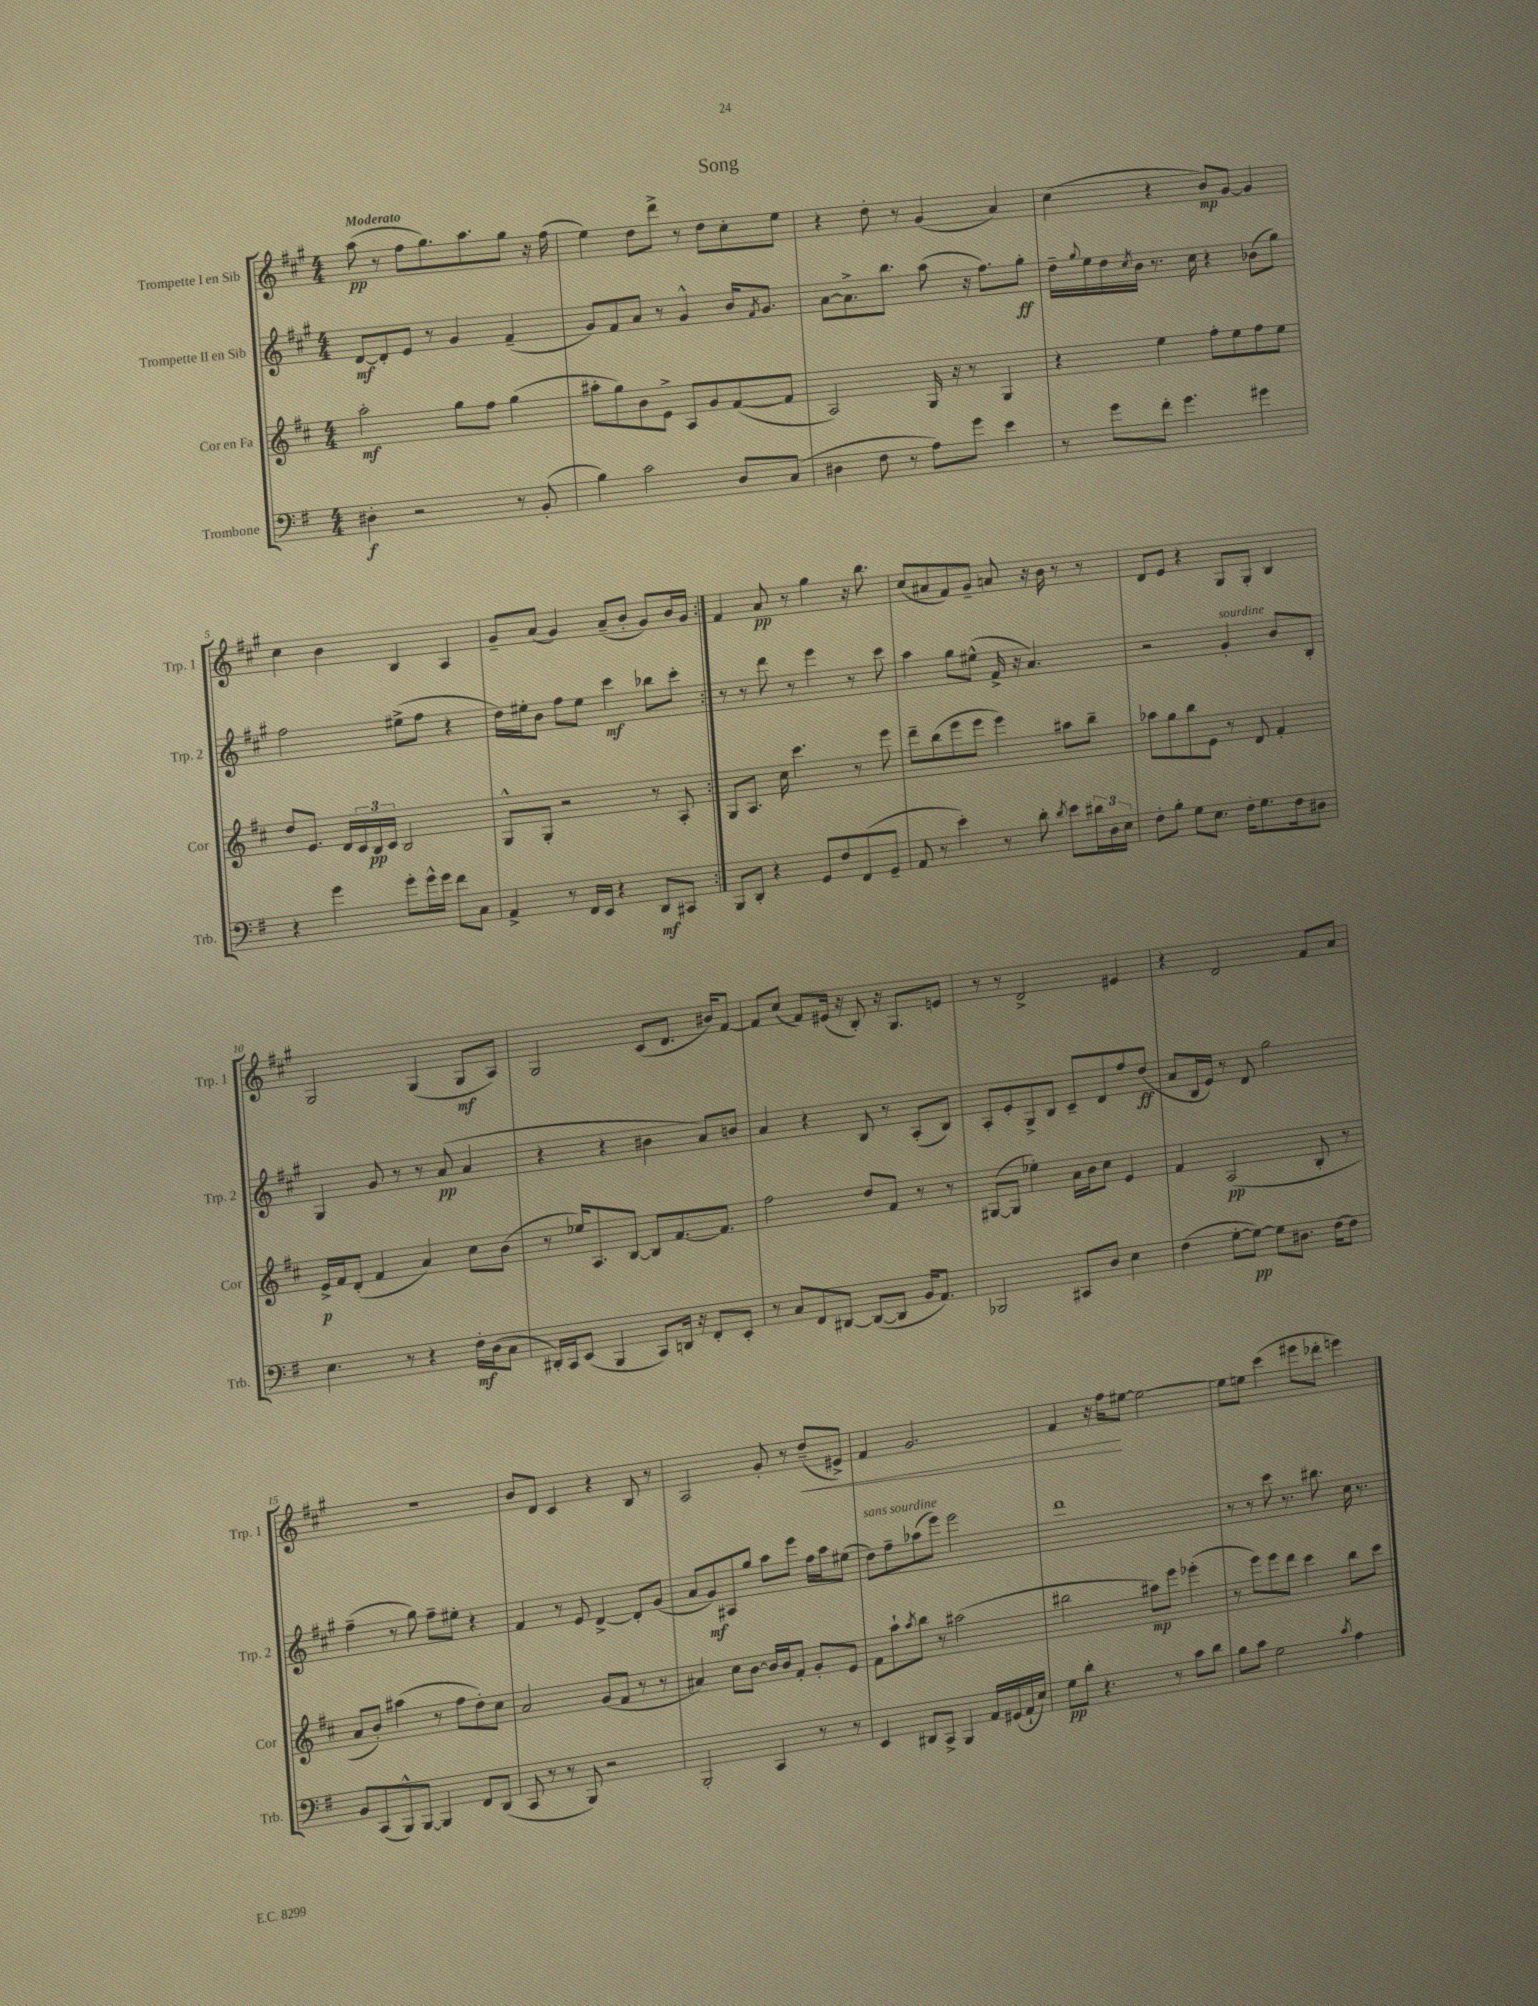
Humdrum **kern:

**kern	**dynam	**kern	**dynam	**kern	**dynam	**kern	**dynam
*part4	*part4	*part3	*part3	*part2	*part2	*part1	*part1
*staff4	*staff4	*staff3	*staff3	*staff2	*staff2	*staff1	*staff1
*I"Trombone	*	*I"Cor en Fa	*	*I"Trompette II en Sib	*	*I"Trompette I en Sib	*
*I'Trb.	*	*I'Cor	*	*I'Trp. 2	*	*I'Trp. 1	*
*clefF4	*	*clefG2	*	*clefG2	*	*clefG2	*
*k[f#]	*	*k[f#c#]	*	*k[f#c#g#]	*	*k[f#c#g#]	*
*M4/4	*	*M4/4	*	*M4/4	*	*M4/4	*
=1	=1	=1	=1	=1	=1	=1	=1
!	!	!	!	!	!	!LO:TX:a:B:t=Moderato	!
4D#X'\	f	2aa'\	mf	[8d/L	mf	(8aa\	pp
.	.	.	.	8d'/]	.	8r	.
2r	.	.	.	8e/J	.	8ff#\L	.
.	.	.	.	8r	.	8.gg#\)	.
.	.	8gg\L	.	4g#/	.	.	.
.	.	.	.	.	.	8.aa\	.
.	.	8ff#\J	.	.	.	.	.
8r	.	(4gg\	.	(4f#~/	.	8gg#\J	.
(8BB'/	.	.	.	.	.	16r	.
.	.	.	.	.	.	(16ff#\	.
=2	=2	=2	=2	=2	=2	=2	=2
4B\)	.	8aa#X'\L	.	8g#/L)	.	4ee\)	.
.	.	8gg\)	.	8f#/	.	.	.
2c\	.	8b\	.	8a/J	.	8dd\L	.
.	.	8e^\J	.	8r	.	8ddd^\J	.
.	.	8A/L	.	4g#^^/	.	8r	.
.	.	8g/	.	.	.	8dd\L	.
8D/L	.	([8f#/	.	16b/KL	.	8cc#'\	.
.	.	.	.	8qf#/	.	.	.
.	.	.	.	8.g#/J	.	.	.
(8C/J	.	8f#/J]	.	.	.	8ee\J	.
=3	=3	=3	=3	=3	=3	=3	=3
4D#X\	.	2A/)	.	[8a\L	.	4r	.
.	.	.	.	8.a^\]	.	.	.
8F#\	.	.	.	.	.	8dd'\	.
.	.	.	.	8.bb\J	.	.	.
8r	.	.	.	.	.	8r	.
8A\L)	.	16G/	.	(8aa\	.	(4g#/	.
.	.	16r	.	.	.	.	.
8g\J	.	8r	.	16r	.	.	.
.	.	.	.	8.ff#\L)	.	.	.
4e\	.	4G/	.	.	.	4a/)	.
.	.	.	.	8gg#'\J	ff	.	.
=4	=4	=4	=4	=4	=4	=4	=4
8r	.	4r	.	16dd~\LL	.	(4cc#\	.
.	.	.	.	8qqgg#/	.	.	.
.	.	.	.	16ee\	.	.	.
8g\L	.	.	.	16dd\	.	.	.
.	.	.	.	8qcc#/	.	.	.
.	.	.	.	16b\JJ	.	.	.
8f#'\J	.	4ee\	.	8.r	.	4r	.
4.g\	.	.	.	.	.	.	.
.	.	.	.	16cc#\	.	.	.
.	.	8ff#'\L	.	4r	.	8b/L)	mp
.	.	8ee\	.	.	.	[8g#/J	.
4g#X\	.	8ff#\	.	(8b-X\L	.	4g#/]	.
.	.	8ee\J	.	8gg#\J)	.	.	.
!!LO:LB:g=z
=5	=5	=5	=5	=5	=5	=5	=5
4r	.	8dd/L	.	2ff#\	.	4cc#\	.
.	.	8.e/J	.	.	.	.	.
4g\	.	.	.	.	.	4b\	.
.	.	16d/LL	.	.	.	.	.
.	.	24c#/	.	.	.	.	.
.	.	24B/	pp	.	.	.	.
.	.	24c#/JJ	.	.	.	.	.
8g'\L	.	2B/	.	(8ee#X^\L	.	4B/	.
16g^^\L	.	.	.	8ff#\J	.	.	.
16g\JJ	.	.	.	.	.	.	.
8f#\L	.	.	.	4r	.	4A/	.
8C\J	.	.	.	.	.	.	.
=6	=6	=6	=6	=6	=6	=6	=6
4AA^/	.	8G^^/L	.	16dd\LL)	.	8g#~/L	.
.	.	.	.	16ee#X'\J	.	.	.
.	.	8G'/J	.	8b\J	.	(8a/J	.
8r	.	2r	.	8ff#\L	.	4g#/)	.
16FF#/LL	.	.	.	8ee#\J	.	.	.
16EE/JJ	.	.	.	.	.	.	.
4r	.	.	.	4ccc#\	mf	(8a~/L	.
.	.	.	.	.	.	8b'/J	.
8DD/L	mf	8r	.	8bb-X\L	.	8g#/L)	.
8CC#X/J	.	8A'/	.	8ccc#'\J	.	16b/L	.
.	.	.	.	.	.	16g#/JJ	.
=7:|!	=7:|!	=7:|!	=7:|!	=7:|!	=7:|!	=7:|!	=7:|!
8BBB/L	.	8G/L	.	8r	.	4f#/	.
8DD'/J	.	8.A/J	.	8r	.	.	.
4r	.	.	.	8ddd\	.	8a/	pp
.	.	16cc#\	.	.	.	.	.
.	.	4.ccc#\	.	8r	.	8r	.
8GG/L	.	.	.	4eee\	.	4gg#\	.
8F#/	.	.	.	.	.	.	.
(8FF#/	.	8r	.	8r	.	16r	.
.	.	.	.	.	.	8.bb\	.
8GG~/J	.	8eee\	.	8ccc#\	.	.	.
=8	=8	=8	=8	=8	=8	=8	=8
8AA/	.	8ddd~\L	.	4aa\	.	(8cc#/L	.
8r	.	(8bb\	.	.	.	8a#X/	.
4e'\)	.	8eee\	.	8gg#\L	.	8f#/)	.
.	.	8eee\J	.	(8ee#X^^\J	.	8g#~/J	.
8r	.	4eee\)	.	16f#^/	.	8an/	.
.	.	.	.	16r	.	.	.
8d'\	.	.	.	4.a/)	.	16r	.
.	.	.	.	.	.	16b\	.
8qd/	.	.	.	.	.	.	.
8e\L	.	8aa#X\L	.	.	.	8r	.
24d#X\L	.	8bb~\J	.	.	.	8r	.
24D\	.	.	.	.	.	.	.
24E\JJ	.	.	.	.	.	.	.
=9	=9	=9	=9	=9	=9	=9	=9
8F#'\L	.	8aa-X\L	.	2r	.	8d/L	.
8B'\J	.	8gg\	.	.	.	8e/J	.
8G\L	.	8bb\	.	.	.	4r	.
8.E\J	.	8e\J	.	.	.	.	.
!	!	!	!	!LO:TX:a:i:t=sourdine	!	!	!
.	.	8r	.	4g#'/	.	8G#/L	.
16F#'\KL	.	.	.	.	.	.	.
8.G\	.	8d/	.	.	.	8G#'/J	.
.	.	4f#'/	.	8b/L	.	4B/	.
16F#\k	.	.	.	.	.	.	.
8D#X\J	.	.	.	8B'/J	.	.	.
!!LO:LB:g=z
=10	=10	=10	=10	=10	=10	=10	=10
4.E\	.	16e^/LL	p	4G#/	.	2G#/	.
.	.	16f#/J	.	.	.	.	.
.	.	(8d'/J	.	.	.	.	.
.	.	4f#/	.	8g#/	.	.	.
8r	.	.	.	8r	.	.	.
4r	.	4a/)	.	8r	.	(4G#/	.
.	.	.	.	(8a/	pp	.	.
16F#'\LL	mf	8cc#\L	.	4a/	.	8G#/L	mf
(16D\J	.	.	.	.	.	.	.
8C\J	.	(8b\J	.	.	.	8A/J)	.
=11	=11	=11	=11	=11	=11	=11	=11
16DD#X'/LL)	.	8r	.	4r	.	2G#/	.
16CC/J	.	.	.	.	.	.	.
(8EE/J	.	16ee-X/KL)	.	.	.	.	.
.	.	8.A/	.	.	.	.	.
4BBB/	.	.	.	4r	.	.	.
.	.	[8B/J	.	.	.	.	.
8CC/L)	.	8B/L]	.	4b#X\	.	(8c#/L	.
16DDn/Jk	.	[8.f#/	.	.	.	8.d/J	.
16r	.	.	.	.	.	.	.
8FF#'/L	.	.	.	8a/L)	.	.	.
.	.	8.f#/J]	.	.	.	16b#X/KL)	.
8EE'/J	.	.	.	8bn/J	.	[8f#/J	.
=12	=12	=12	=12	=12	=12	=12	=12
8r	.	2ff#\	.	4a/	.	8f#/L]	.
8C/L	.	.	.	.	.	(8cc#/J	.
8FF#/	.	.	.	4r	.	8f#/L)	.
[8DD#X/J	.	.	.	.	.	(16e#X/Jk	.
.	.	.	.	.	.	16r	.
(8DD#/L_	.	8dd/L	.	8B/	.	8B'/)	.
8DD#/J]	.	8f#/J	.	8r	.	16r	.
.	.	.	.	.	.	8.G#/L	.
16BB/KL	.	8r	.	(8A'/L	.	.	.
8.AA/J)	.	.	.	.	.	.	.
.	.	8r	.	8B/J)	.	8en/J	.
=13	=13	=13	=13	=13	=13	=13	=13
2BBB-X/	.	([8G#X/L	.	8A'/L	.	8r	.
.	.	8G#/J]	.	8e'/	.	8r	.
.	.	4ee-X'\)	.	8G#^/	.	2d^/	.
.	.	.	.	8B/J	.	.	.
8CC#X/L	.	16a\LL	.	8c#~/L	.	.	.
.	.	16b\J	.	.	.	.	.
8D/J	.	8cc#\J	.	8d/	.	.	.
4E\	.	4e/	.	8ff#/	.	4e#X/	.
.	.	.	.	(8dd/J	ff	.	.
=14	=14	=14	=14	=14	=14	=14	=14
(4F#\	.	4f#/	.	8a/L	.	4r	.
.	.	.	.	16B/L	.	.	.
.	.	.	.	16e/JJ)	.	.	.
[8G'\L	.	(2A/	pp	8r	.	2d/	.
8G\J_)	pp	.	.	8d/	.	.	.
8G\L]	.	.	.	2gg#\	.	.	.
8.D#X\J	.	.	.	.	.	.	.
.	.	8B'/	.	.	.	8f#/L	.
[16F#\KL	.	.	.	.	.	.	.
8F#\J]	.	8r	.	.	.	8a/J	.
!!LO:LB:g=z
=15	=15	=15	=15	=15	=15	=15	=15
8BB/L	.	8a/L	.	(4ff#~\	.	1r	.
(8CC/	.	8b'/J)	.	.	.	.	.
8BBB^^/)	.	(4aa#X\	.	8r	.	.	.
[8BBB/J	.	.	.	8gg#\)	.	.	.
4BBB/]	.	8r	.	8ff#~\L	.	.	.
.	.	8ff#\L	.	8ee#X'\J	.	.	.
8FF#/L	.	8dd'\)	.	4r	.	.	.
(8DD/J	.	8cc#\J	.	.	.	.	.
=16	=16	=16	=16	=16	=16	=16	=16
8CC/	.	2a/	.	4f#/	.	8b/L	.
8r	.	.	.	.	.	8d/J	.
8r	.	.	.	8r	.	4c#/	.
8BBB/)	.	.	.	8e/	.	.	.
2r	.	(8g/L	.	[4d^/	.	4r	.
.	.	8f#/J	.	.	.	.	.
.	.	8r	.	8d'/L]	.	8B/	.
.	.	8r	.	(8g#/J	.	8r	.
=17	=17	=17	=17	=17	=17	=17	=17
2BBB'/	.	4a#X/)	.	8a/L	.	2A/	.
.	.	.	.	8g#/)	mf	.	.
.	.	8cc#\L	.	8A#X/	.	.	.
.	.	[8b\J	.	8gg#/J	.	.	.
4CC/	.	16b/LL]	.	8aa\L	.	8g#'/	.
.	.	16b/J	.	.	.	.	.
.	.	8f#'/J	.	8eee\J	.	8r	.
!	!	!	!	!	!	!	!LO:HP:b
8r	.	8g'/L	.	16ff#\LL	.	(8dd~/L	<
.	.	.	.	16aa\J	.	.	.
8r	.	8e/J	.	(8ee#X\J	.	8e#X^/J)	.
=18	=18	=18	=18	=18	=18	=18	=18
!	!	!	!	!LO:TX:a:i:t=sans sourdine	!	!	!
4EE/	.	8f#\L	.	8dd\L)	.	4f#/	.
.	.	8aa`\	.	8ff#~\	.	.	.
.	.	8qaa/	.	.	.	.	.
8DD#X/L	.	8bb\J	.	(8aa-X\	.	2.g#/	.
8CC^/J	.	8r	.	8eee\J)	.	.	.
4BBB/	.	(2aa#X\	.	2eee\	.	.	.
16AA/LL	.	.	.	.	.	.	.
(16GG#X/	.	.	.	.	.	.	.
16AA`/	.	.	.	.	.	.	.
16E/JJ)	.	.	.	.	.	.	.
=19	=19	=19	=19	=19	=19	=19	=19
8G\L	pp	2bb#X\	.	1ddd	.	4f#/	.
8d'\J	.	.	.	.	.	.	.
4.r	.	.	.	.	.	16r	.
.	.	.	.	.	.	16ff#\KL	.
.	.	.	.	.	.	[8ee#X\J	[
.	.	8aa#X\L)	mp	.	.	2ee#\_	.
8r	.	8eee\J	.	.	.	.	.
8c\L	.	(4eee-X'\	.	.	.	.	.
8d\J	.	.	.	.	.	.	.
=20	=20	=20	=20	=20	=20	=20	=20
8B\L	.	8r	.	8r	.	8ee#\L]	.
8c\J	.	8eee\L)	.	8r	.	8een\J	.
2G\	.	8eee\	.	8ccc#\	.	(4ccc#\	.
.	.	8ddd\J	.	8.r	.	.	.
.	.	4ccc#\	.	.	.	8eee#X\L	.
.	.	.	.	8.bb#X\	.	.	.
.	.	.	.	.	.	8ddd-X'\J	.
8qc/	.	.	.	.	.	.	.
4A\	.	8bb\L	.	16cc#\	.	4eeen\)	.
.	.	.	.	8.r	.	.	.
.	.	8ccc#\J	.	.	.	.	.
==	==	==	==	==	==	==	==
*-	*-	*-	*-	*-	*-	*-	*-
